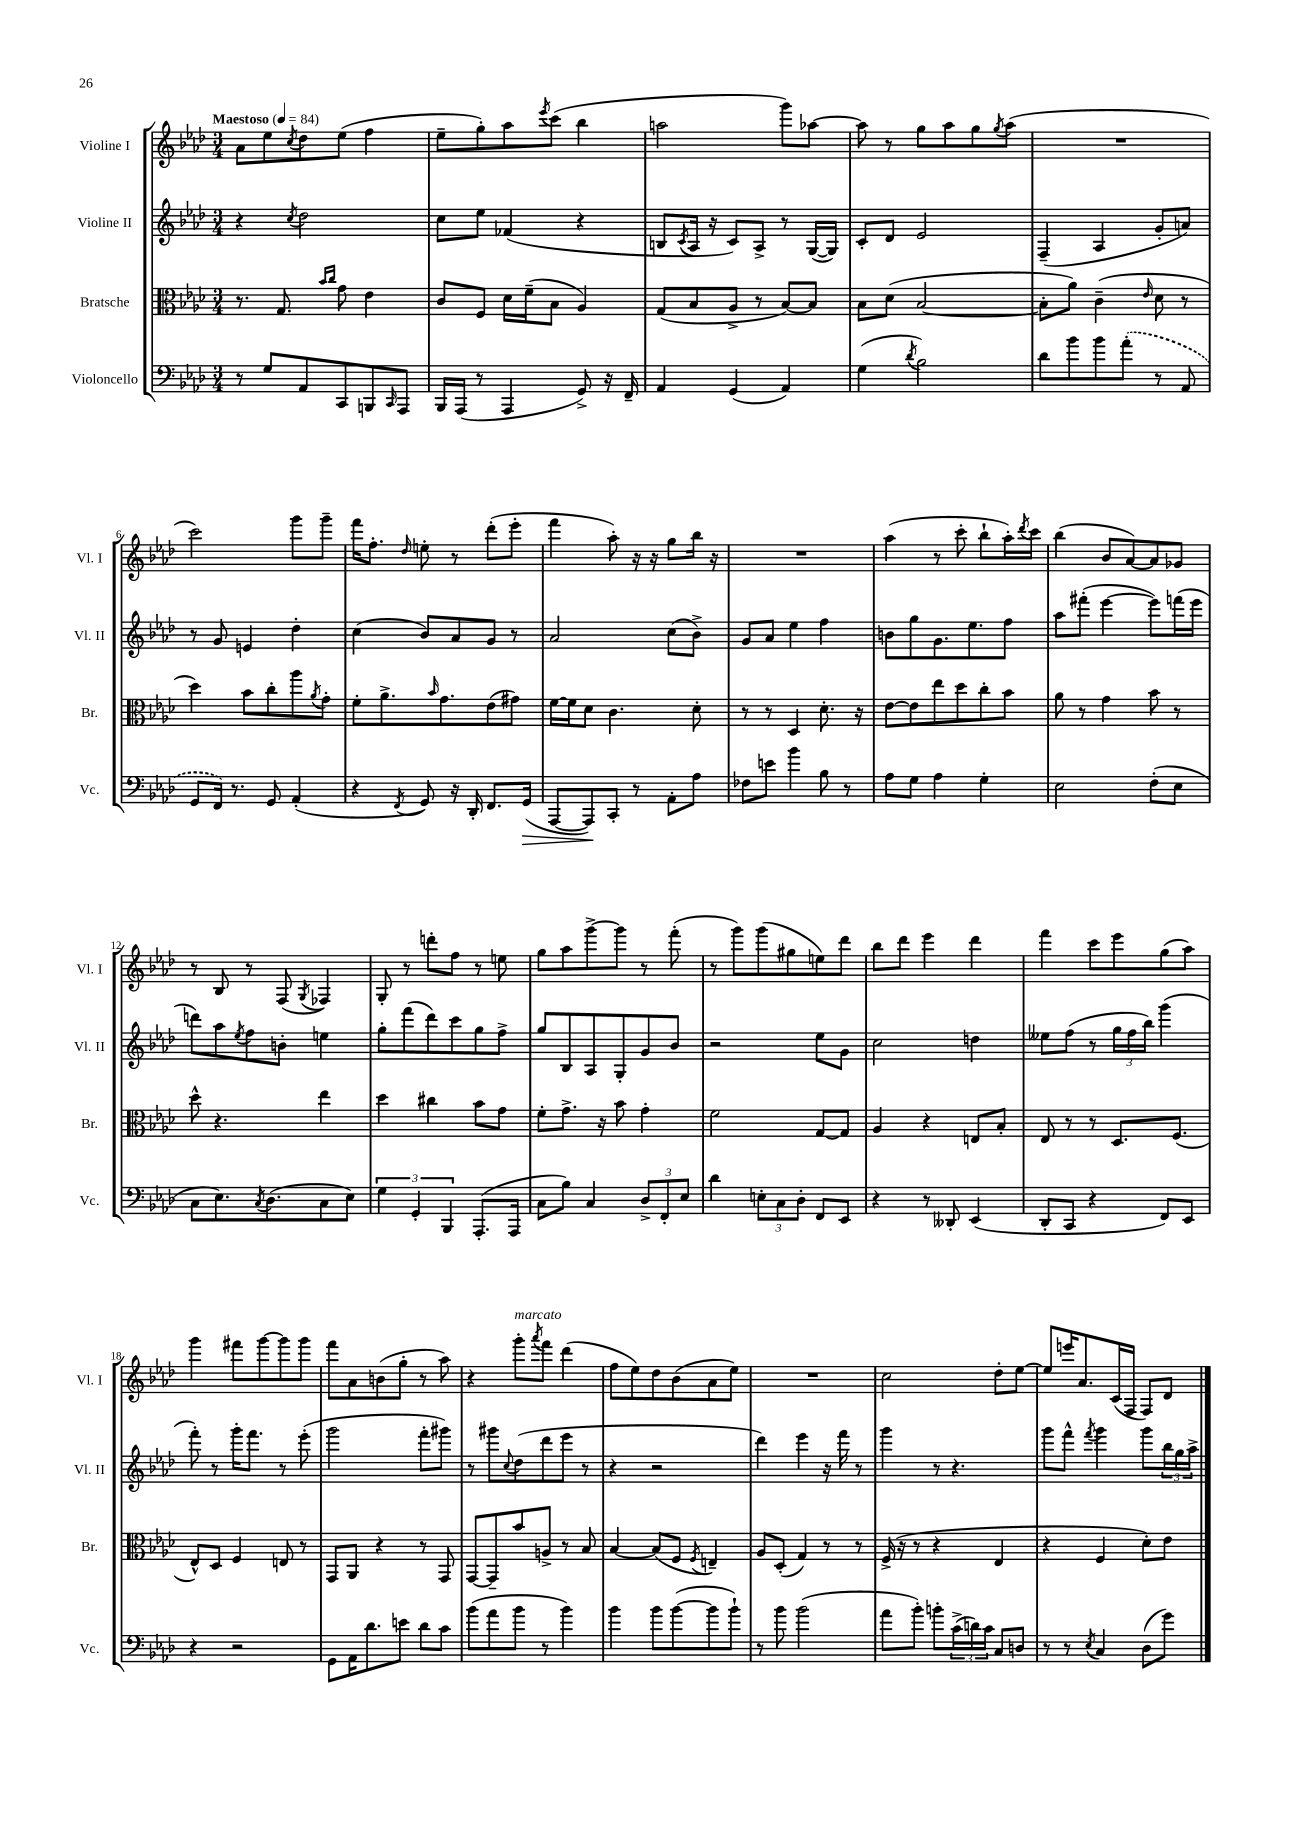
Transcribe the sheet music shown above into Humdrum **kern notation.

**kern	**kern	**kern	**kern
*staff4	*staff3	*staff2	*staff1
*clefF4	*clefC3	*clefG2	*clefG2
*k[b-e-a-d-]	*k[b-e-a-d-]	*k[b-e-a-d-]	*k[b-e-a-d-]
*M3/4	*M3/4	*M3/4	*M3/4
*MM84	*MM84	*MM84	*MM84
8r	8.r	4r	8a-\L
8G/L	.	.	8ee-\
.	8.G/	.	.
.	.	8qcc/	8qcc/
8AA-/	.	2dd-\	8dd-\
.	16qqb-/LL	.	.
.	16qqcc/JJ	.	.
8CC/	8g\	.	(8ee-\J
8BBB/	4e-\	.	4ff\
16qqCC/	.	.	.
8AAA-/J	.	.	.
=	=	=	=
16BBB-/LL	8c/L	8cc\L	8ee-~\L
(16AAA-/JJ	.	.	.
8r	8F/J	8ee-\J	8gg'\)
4AAA-/	16d-\LL	(4f-/	8aa-\
.	(16f~\J	.	.
.	.	.	8qeee-/
.	8B-\J	.	(8ccc\J
8GG^/)	4A-/)	4r	4bb-\
16r	.	.	.
16FF~/	.	.	.
=	=	=	=
4AA-/	(8G/L	8B/L	2aa\
.	.	8qc/	.
.	8B-/	16A-/Jk	.
.	.	16r	.
(4GG/	8A-^/J	8c/L)	.
.	8r	8A-^/J	.
4AA-/)	[8B-/L)	8r	8ggg\L)
.	8B-/]J	([16G/LL	[8aa-\J
.	.	16G/]JJ)	.
=	=	=	=
(4G\	8B-\L	8c'/L	8aa-\]
.	(8d-\J	8d-/J	8r
8qd-/	.	.	.
2B-\)	[2B-/	2e-/	8gg\L
.	.	.	8aa-\
.	.	.	8gg\
.	.	.	8qgg/
.	.	.	(8aa-\J
=	=	=	=
8d-\L	8B-'\]L	(4F~/	2.r
8b-\	8a-\J)	.	.
8b-\	(4c~\	4A-/	.
(8a-'\J	.	.	.
.	16qqe-/	.	.
8r	8d-\	8g'/L	.
8AA-/	8r	8a/J)	.
=	=	=	=
8GG/L	4dd-\)	8r	2ccc\)
16FF/Jk)	.	8g/	.
8.r	.	.	.
.	8b-\L	4e/	.
8GG/	8cc'\	.	.
(4AA-'/	8aa-\	4dd-'\	8ggg\L
.	8qa-/	.	.
.	8g'\J	.	8ggg~\J
=	=	=	=
4r	8f'\L	(4cc\	16fff\LK
.	.	.	8.ff'\J
.	8.a-^\	.	.
8qFF/	.	.	16qqdd-/
8GG/)	.	8b-/L)	8ee'\
.	16qqb-/	.	.
.	8.g\	.	.
16r	.	8a-/	8r
16DD-'/	.	.	.
8.FF/L	(8e-\	8g/J	(8ddd-'\L
.	8g#\J)	8r	8eee-'\J
(16GG/Jk	.	.	.
=	=	=	=
[8AAA-/L	[16f\LL	2a-/	4fff\
.	16f\]J	.	.
8AAA-/])	8d-\J	.	.
8CC'/J	4.c\	.	8aa-'\)
8r	.	.	16r
.	.	.	16r
8AA-'\L	.	(8cc\L	8gg\L
8A-\J	8d-'\	8b-^\J)	16bb-\Jk
.	.	.	16r
=	=	=	=
8F-\L	8r	8g/L	2.r
8e\J	8r	8a-/J	.
4b-\	4D-/	4ee-\	.
8B-\	8.d-'\	4ff\	.
8r	.	.	.
.	16r	.	.
=	=	=	=
8A-\L	[8e-\L	8b\L	(4aa-\
8G\J	8e-\]	8gg\	.
4A-\	8ee-\	8.g\	8r
.	8dd-\	.	8ccc'\
.	.	8.ee-\	.
4G'\	8cc'\	.	8bb-`\L
.	8b-\J	8ff\J	16aa-'\L)
.	.	.	8qddd-/
.	.	.	16ccc\JJ
=	=	=	=
2E-\	8a-\	8aa-\L	(4bb-\
.	8r	(8fff#'\J	.
.	4g\	[4eee-\	8b-/L
.	.	.	[8a-/)
(8F'\L	8b-\	8eee-\]L)	8a-/]
8E-\J	8r	(16fff\L	8g-/J
.	.	16eee-\JJ	.
=	=	=	=
8C\L	8dd-^^\	8ddd\L)	8r
8.E-\)	4.r	8aa-\	8B-/
.	.	8qee-/	.
.	.	8ff\	8r
8qC/	.	.	.
(8.D-\	.	.	.
.	.	8b'\J	(8F/
.	.	.	8qG/
8C\	4ee-\	4ee\	4F-/)
8E-\J)	.	.	.
=	=	=	=
6G\	4dd-\	8gg'\L	8G'/
.	.	(8fff\	8r
6GG'/	.	.	.
.	4cc#\	8ddd-\)	8ddd'\L
6BBB-/	.	.	.
.	.	8ccc\	8ff\J
(8.AAA-'/L	8b-\L	8gg\	8r
.	8g\J	8ff^\J	8ee\
16AAA-/Jk	.	.	.
=	=	=	=
8C\L	8f'\L	8gg/L	8gg\L
8B-\J)	8.g^\J	8B-/	8aa-\
4C/	.	8A-/	[8ggg^\
.	16r	.	.
.	8b-\	8G'/	8ggg\]J
12D-^/L	4g'\	8g/	8r
12FF'/	.	.	.
.	.	8b-/J	(8fff'\
12E-/J	.	.	.
=	=	=	=
4d-\	2f\	2r	8r
.	.	.	8ggg\L)
12E'\L	.	.	(8ggg\
12C\	.	.	.
.	.	.	8gg#\
12D-'\J	.	.	.
8FF/L	[8G/L	8ee-\L	8ee\)
8EE-/J	8G/]J	8g\J	8ddd-\J
=	=	=	=
4r	4A-/	2cc\	8bb-\L
.	.	.	8ddd-\J
8r	4r	.	4eee-\
8DD--'/	.	.	.
(4EE-/	8E/L	4dd\	4ddd-\
.	8B-'/J	.	.
=	=	=	=
8DD-'/L	8E-/	8ee--\L	4fff\
8CC/J	8r	(8ff\J	.
4r	8r	8r	8ccc\L
.	8.D-/L	24gg\LL	8eee-\
.	.	24ff\	.
.	.	24bb-\JJ)	.
8FF/L)	.	(4ggg\	(8gg\
.	(8.F/J	.	.
8EE-/J	.	.	8aa-\J)
=	=	=	=
4r	8E-^^/L)	8fff'\)	4ggg\
.	8D-/J	8r	.
2r	4F/	16ggg'\LK	8fff#\L
.	.	8.fff\J	.
.	.	.	[8ggg\
.	8E/	8r	8ggg\]
.	8r	(8eee-'\	8ggg\J
=	=	=	=
8GG\L	8GG/L	2ggg\	8fff\L
16AA-\K	8AA-/J	.	8a-\
8.d-\	.	.	.
.	4r	.	(8b\
8e\J	.	.	8gg'\J
8d-\L	8r	8fff'\L	8r
8c\J	8GG/	8ggg#\J)	8aa-\)
=	=	=	=
(8b-\L	[8GG/L	8r	4r
8a-\	8GG~/]	8ggg#\L	.
.	.	8qqcc/	.
8b-\J	8b-/	(8dd-\	8ggg'\L
.	.	.	8qaaa-/
8r	8A^/J	8ddd-\	8fff\J
4b-\)	8r	8eee-\J	(4ddd-\
.	8B-/	8r	.
=	=	=	=
4b-\	[4B-/	4r	8ff\L
.	.	.	8ee-\)
8b-\L	(8B-/]L	2r	8dd-\
([8b-\	8F/J	.	(8b-\
.	8qF/	.	.
8b-\]	4E~/)	.	8a-\
8b-`\J)	.	.	8ee-\J)
=	=	=	=
8r	8A-/L	4ddd-\)	2.r
8b-\	(8D-'/J	.	.
(2b-\	4G/)	4eee-\	.
.	8r	16r	.
.	.	16fff\	.
.	8r	8r	.
=	=	=	=
8a-\L	(16F^/	4ggg\	2cc\
.	16r	.	.
8b-'\J)	8r	.	.
8b'\L	4r	8r	.
(24c^\L	.	4.r	.
24d\)	.	.	.
24c\JJ	.	.	.
8C/L	4E-/	.	8dd-'\L
8D/J	.	.	[8ee-\J
=	=	=	=
8r	4r	8ggg\L	8ee-/]L
8r	.	8fff^^\J	16eee/K
.	.	.	8.a-/
8qE-/	.	8qfff/	.
4C/	4F/	4ggg\	.
.	.	.	(16c/L
.	.	.	16F/JJ
(8D-\L	8d-'\L)	8ggg\L	8F/L)
8g\J)	8e-\J	24bb-\L	8d-/J
.	.	24gg\	.
.	.	24aa-^\JJ	.
==	==	==	==
*-	*-	*-	*-
